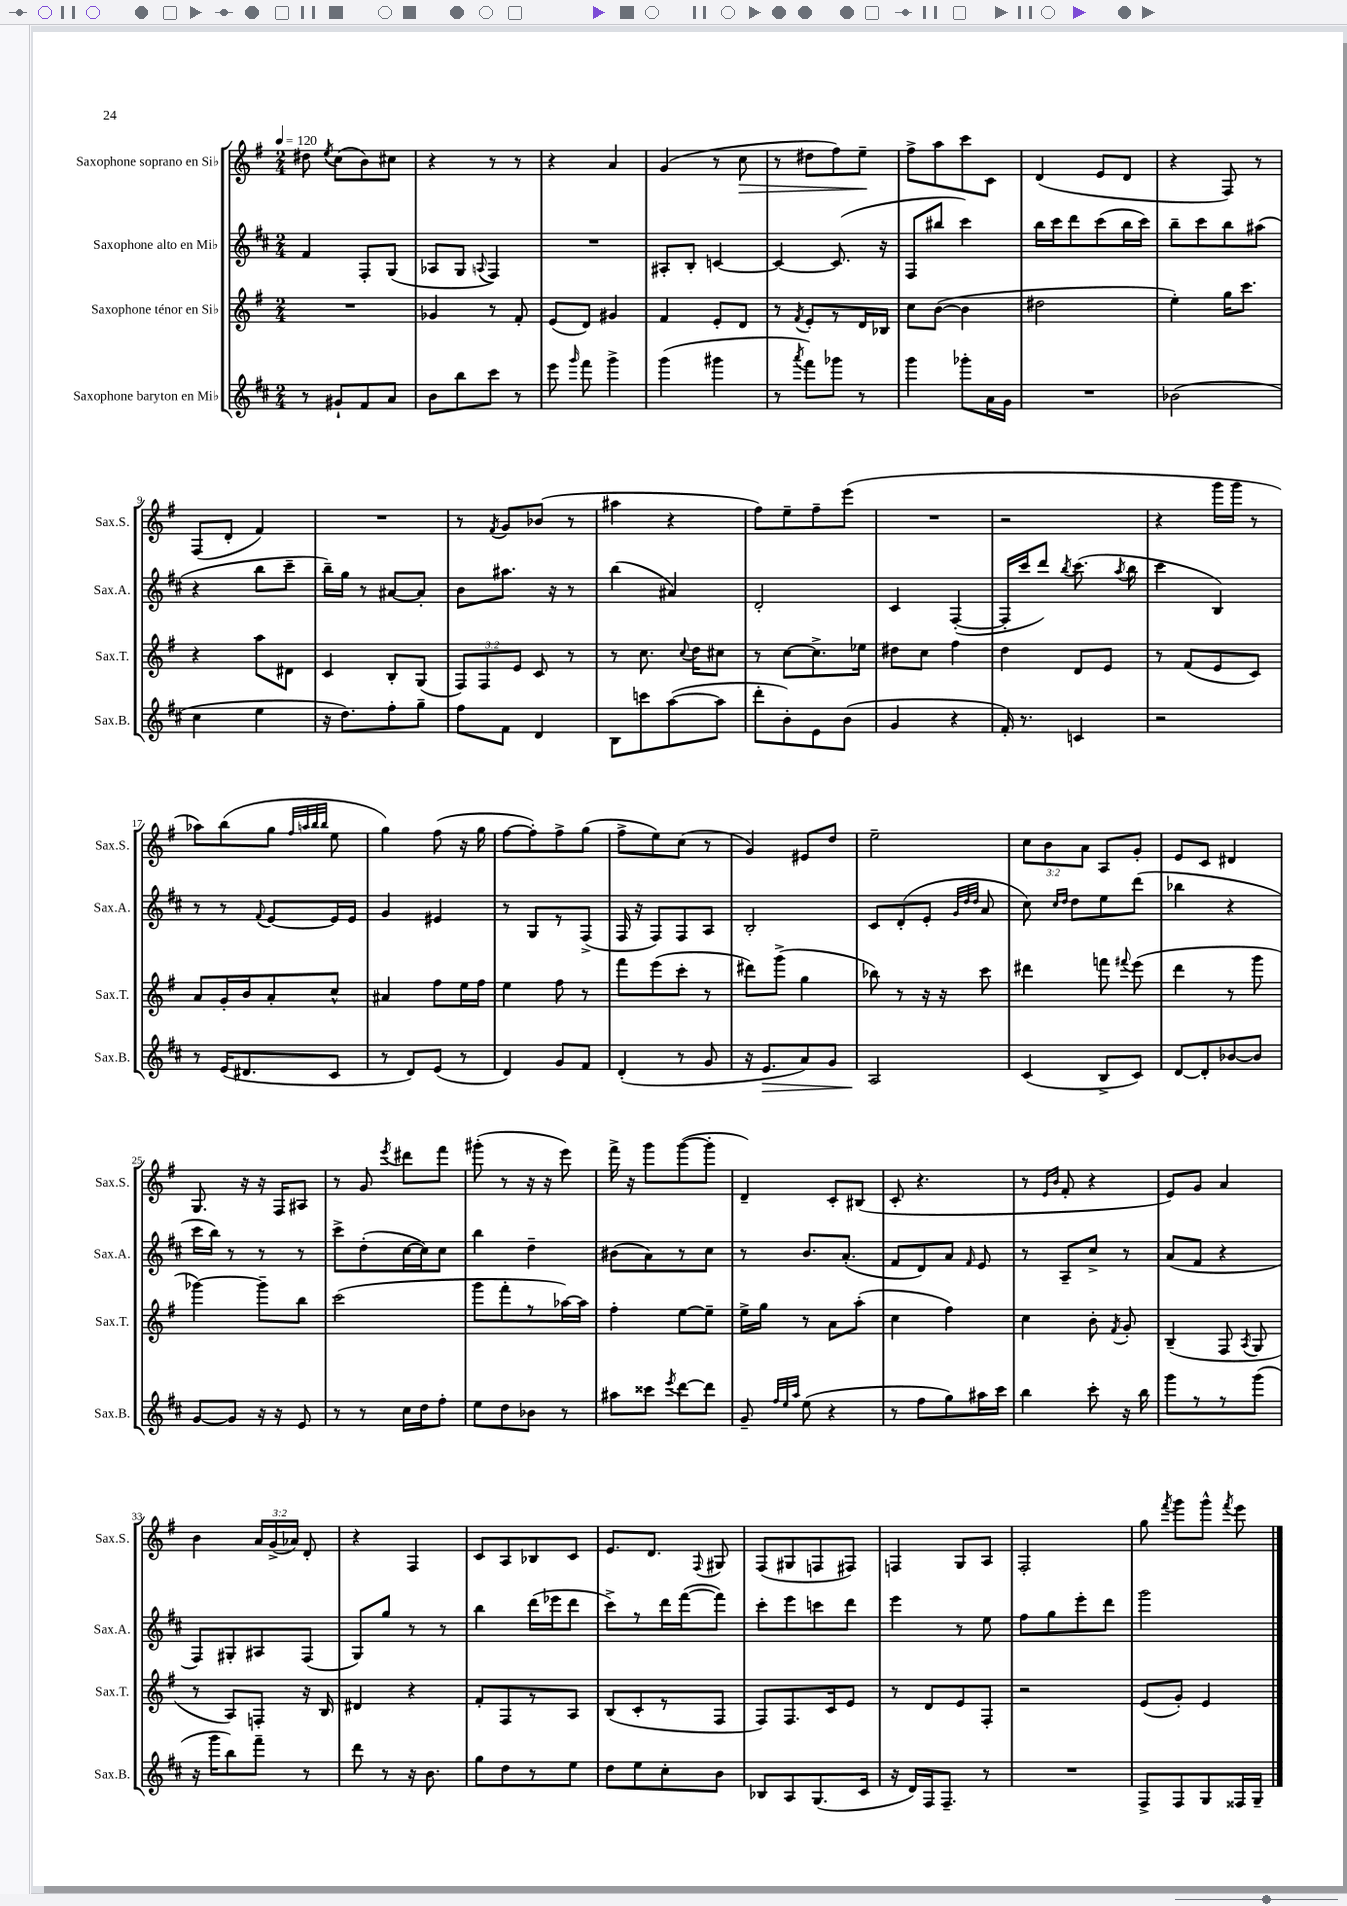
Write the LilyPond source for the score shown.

<<
\new StaffGroup <<
\new Staff = "s0" \with { instrumentName = "Saxophone soprano en Sib" shortInstrumentName = "Sax.S." } {
    \clef treble \key g \major \numericTimeSignature \time 2/4 \override Staff.TupletNumber.text = #tuplet-number::calc-fraction-text \tempo 4 = 120
    \autoBeamOff dis''8 \acciaccatura { e''8 } c''8[( b'8) cis''8] |
    r4 r8 r8 |
    r4 a'4 |
    g'4( r8 c''8\> |
    r8 dis''8[ fis''8) e''8]--\! |
    fis''8[-> a''8 c'''8 c'8] |
    d'4( e'8[ d'8] |
    r4 fis8) r8 |
    fis8[( d'8]-. fis'4) |
    R2 |
    r8 \acciaccatura { fis'8 } g'8[ bes'8]( r8 |
    ais''4 r4 |
    fis''8[) e''8-- fis''8-- e'''8]( |
    R2 |
    r2 |
    r4 g'''16[ g'''16] r8 |
    aes''8[) b''8( g''8] \grace { fis''32[ a''32 b''32 b''32] } e''8 |
    g''4) fis''8( r16 g''16 |
    fis''8[~ fis''8-.) fis''8-> g''8]( |
    fis''8[-> e''8) c''8]( r8 |
    g'4) eis'8[ d''8] |
    e''2-- |
    \tuplet 3/2 { c''8[ b'8 a'8] } a8[ g'8]-. |
    e'8[ c'8] dis'4 |
    g8. r16 r16 fis16[ ais8] |
    r8 g'8 \acciaccatura { e'''8 } dis'''8[ fis'''8] |
    gis'''8-.( r8 r16 r16 e'''8) |
    fis'''16-> r16 g'''8[ g'''8~( g'''8]-. |
    d'4--) c'8[-. bis8]( |
    c'8-. r4. |
    r8 \grace { e'16[ b'16] } fis'8-. r4 |
    e'8[) g'8] a'4 |
    b'4 \tuplet 3/2 { a'16[ g'16->( aes'16]) } d'8-. |
    r4 fis4 |
    c'8[ a8 bes8 c'8] |
    e'8.[ d'8.] \appoggiatura { fis8 } gis8 |
    fis8[( gis8 f8 fis8]) |
    f4 g8[ a8] |
    fis2-. |
    g''8 \acciaccatura { fis'''8 } g'''8[ g'''8]-^ \acciaccatura { fis'''8 } e'''8 \bar "|." |
}
\new Staff = "s1" \with { instrumentName = "Saxophone alto en Mib" shortInstrumentName = "Sax.A." } {
    \clef treble \key d \major \numericTimeSignature \time 2/4
    \autoBeamOff fis'4 fis8[-. g8]( |
    aes8[ g8] \appoggiatura { a8 } fis4) |
    R2 |
    ais8[-. b8]-. c'4~ |
    c'4~ c'8.( r16 |
    fis8[ bis''8] cis'''4) |
    b''16[ cis'''16 d'''8 cis'''8( b''16 cis'''16]) |
    b''8[-- cis'''8 b''8 ais''8]( |
    r4 b''8[ cis'''8]-- |
    b''16[--) g''16] r8 ais'8[~ ais'8]-. |
    b'8[ ais''8.] r16 r8 |
    b''4( ais'4) |
    d'2-. |
    cis'4 fis4~-.( |
    fis16[-. cis'''16 d'''8]) \acciaccatura { b''8 } cis'''8.( \acciaccatura { a''8 } b''16 |
    cis'''4 b4) |
    r8 r8 \appoggiatura { fis'8 } e'8[~ e'16 e'16] |
    g'4 eis'4 |
    r8 g8[ r8 fis8]->( |
    fis16 r16 fis8[) fis8 a8] |
    b2-. |
    cis'8[ d'8-.( e'8]-. \grace { g'32[ d''32 d''32] } a'8 |
    cis''8) \grace { cis''16[ d''16] } d''8[ e''8 d'''8]( |
    bes''4 r4 |
    cis'''16[ b''16]) r8 r8 r8 |
    cis'''8[-> d''8-.( cis''16~ cis''16) cis''8] |
    b''4 d''4-- |
    bis'8[( a'8) r8 cis''8] |
    r8 b'8.[ a'8.]-.( |
    fis'8[ d'8) a'8] \grace { fis'16 } e'8 |
    r8 a8[-- cis''8]-> r8 |
    a'8[( fis'8] r4 |
    fis8[) gis8-. ais8 fis8]( |
    g8[) g''8] r8 r8 |
    b''4 d'''16[( ees'''16 d'''8] |
    cis'''8[->) r8 d'''16 fis'''16~( fis'''8]) |
    cis'''8[-. e'''8 c'''8 d'''8] |
    e'''4 r8 e''8 |
    fis''8[ g''8 e'''8-. d'''8] |
    g'''2 \bar "|." |
}
\new Staff = "s2" \with { instrumentName = "Saxophone ténor en Sib" shortInstrumentName = "Sax.T." } {
    \clef treble \key g \major \numericTimeSignature \time 2/4 \override Staff.TupletNumber.text = #tuplet-number::calc-fraction-text
    \autoBeamOff R2 |
    ges'4 r8 fis'8-. |
    e'8[( d'8]) gis'4 |
    fis'4 e'8[-. d'8] |
    r8 \acciaccatura { fis'8 } e'8[-. r8 d'16 bes16] |
    c''8[ b'8]~( b'4 |
    dis''2 |
    e''4-.) g''16[ c'''8.] |
    r4 a''8[ dis'8] |
    c'4 b8[-. g8]( |
    \tuplet 3/2 { fis8[) fis8 e'8] } c'8 r8 |
    r8 c''8. \appoggiatura { c''8 } d''16[ cis''8] |
    r8 c''8[~ c''8.-> ees''16] |
    dis''8[ c''8] fis''4 |
    d''4 d'8[ e'8] |
    r8 fis'8[( e'8 c'8]) |
    a'8[ g'16-. b'16 a'8-. c''8]-^ |
    ais'4 fis''8[ e''16 fis''16] |
    e''4 fis''8 r8 |
    fis'''8[ e'''8( c'''8]-. r8 |
    dis'''8[) g'''8]->( g''4 |
    bes''8) r8 r16 r16 c'''8 |
    dis'''4 f'''8 \appoggiatura { fis'''8 } e'''8( |
    d'''4 r8 g'''8 |
    ges'''4~) ges'''8[-- b''8] |
    c'''2( |
    g'''8[ fis'''8-. r8 aes''16~) aes''16] |
    fis''4-. e''8[~ e''8]-- |
    e''16[-> g''16] r8 a'8[ a''8]-.( |
    c''4 fis''4) |
    c''4 b'8-. \acciaccatura { fis'8 } g'8-. |
    b4--( fis8 \acciaccatura { a8 } g8 |
    r8 a8[) f8]-. r16 b16 |
    dis'4 r4 |
    fis'8[-. fis8 r8 a8] |
    b8[( c'8-. r8 fis8] |
    fis8[) fis8. c'16 e'8] |
    r8 d'8[ e'8 fis8]-. |
    r2 |
    e'8[( g'8]-.) e'4 \bar "|." |
}
\new Staff = "s3" \with { instrumentName = "Saxophone baryton en Mib" shortInstrumentName = "Sax.B." } {
    \clef treble \key d \major \numericTimeSignature \time 2/4
    \autoBeamOff r8 gis'8[-! fis'8 a'8] |
    b'8[ b''8 cis'''8] r8 |
    e'''8 \grace { g'''16 } fis'''8 g'''4-> |
    g'''4( gis'''4 |
    r8 \acciaccatura { a'''8 } fis'''8[) ges'''8] r8 |
    g'''4 ges'''8[-. a'16 g'16] |
    R2 |
    bes'2( |
    cis''4 e''4 |
    r16 d''8.[) fis''8-. g''8]-- |
    fis''8[ fis'8] d'4 |
    b8[ c'''8 a''8~( a''8] |
    d'''8[-. b'8-.) e'8 b'8]( |
    g'4 r4 |
    fis'16-.) r8. c'4 |
    r2 |
    r8 e'16[( dis'8. cis'8] |
    r8 d'8[) e'8]( r8 |
    d'4) g'8[ fis'8] |
    d'4-.( r8 g'8 |
    r16 e'8.[\> a'8) g'8] |
    a2\! |
    cis'4( b8[-> cis'8]) |
    d'8[~ d'8-. bes'8~ bes'8] |
    g'8[~ g'8] r16 r16 e'8 |
    r8 r8 cis''16[ d''16 fis''8]-. |
    e''8[ d''8 bes'8] r8 |
    ais''8[ cisis'''8] \acciaccatura { e'''8 } d'''8[~ d'''8] |
    g'8-- \grace { fis''32[ e''32 a''32] } e''8( r4 |
    r8 fis''8[ g''8) ais''16 cis'''16] |
    b''4 cis'''8-. r16 b''16 |
    g'''8[ r8 r8 g'''8]( |
    r16 g'''16[ b''8) fis'''8]-- r8 |
    d'''8 r8 r16 b'8. |
    g''8[ d''8 r8 e''8] |
    d''8[ e''8 cis''8-. b'8] |
    bes8[ a8 g8.( cis'16] |
    r16 d'16[) fis16 fis8.]-- r8 |
    R2 |
    fis8[-> fis8 g8 fisis16 g16]-- \bar "|." |
}
>>
>>
